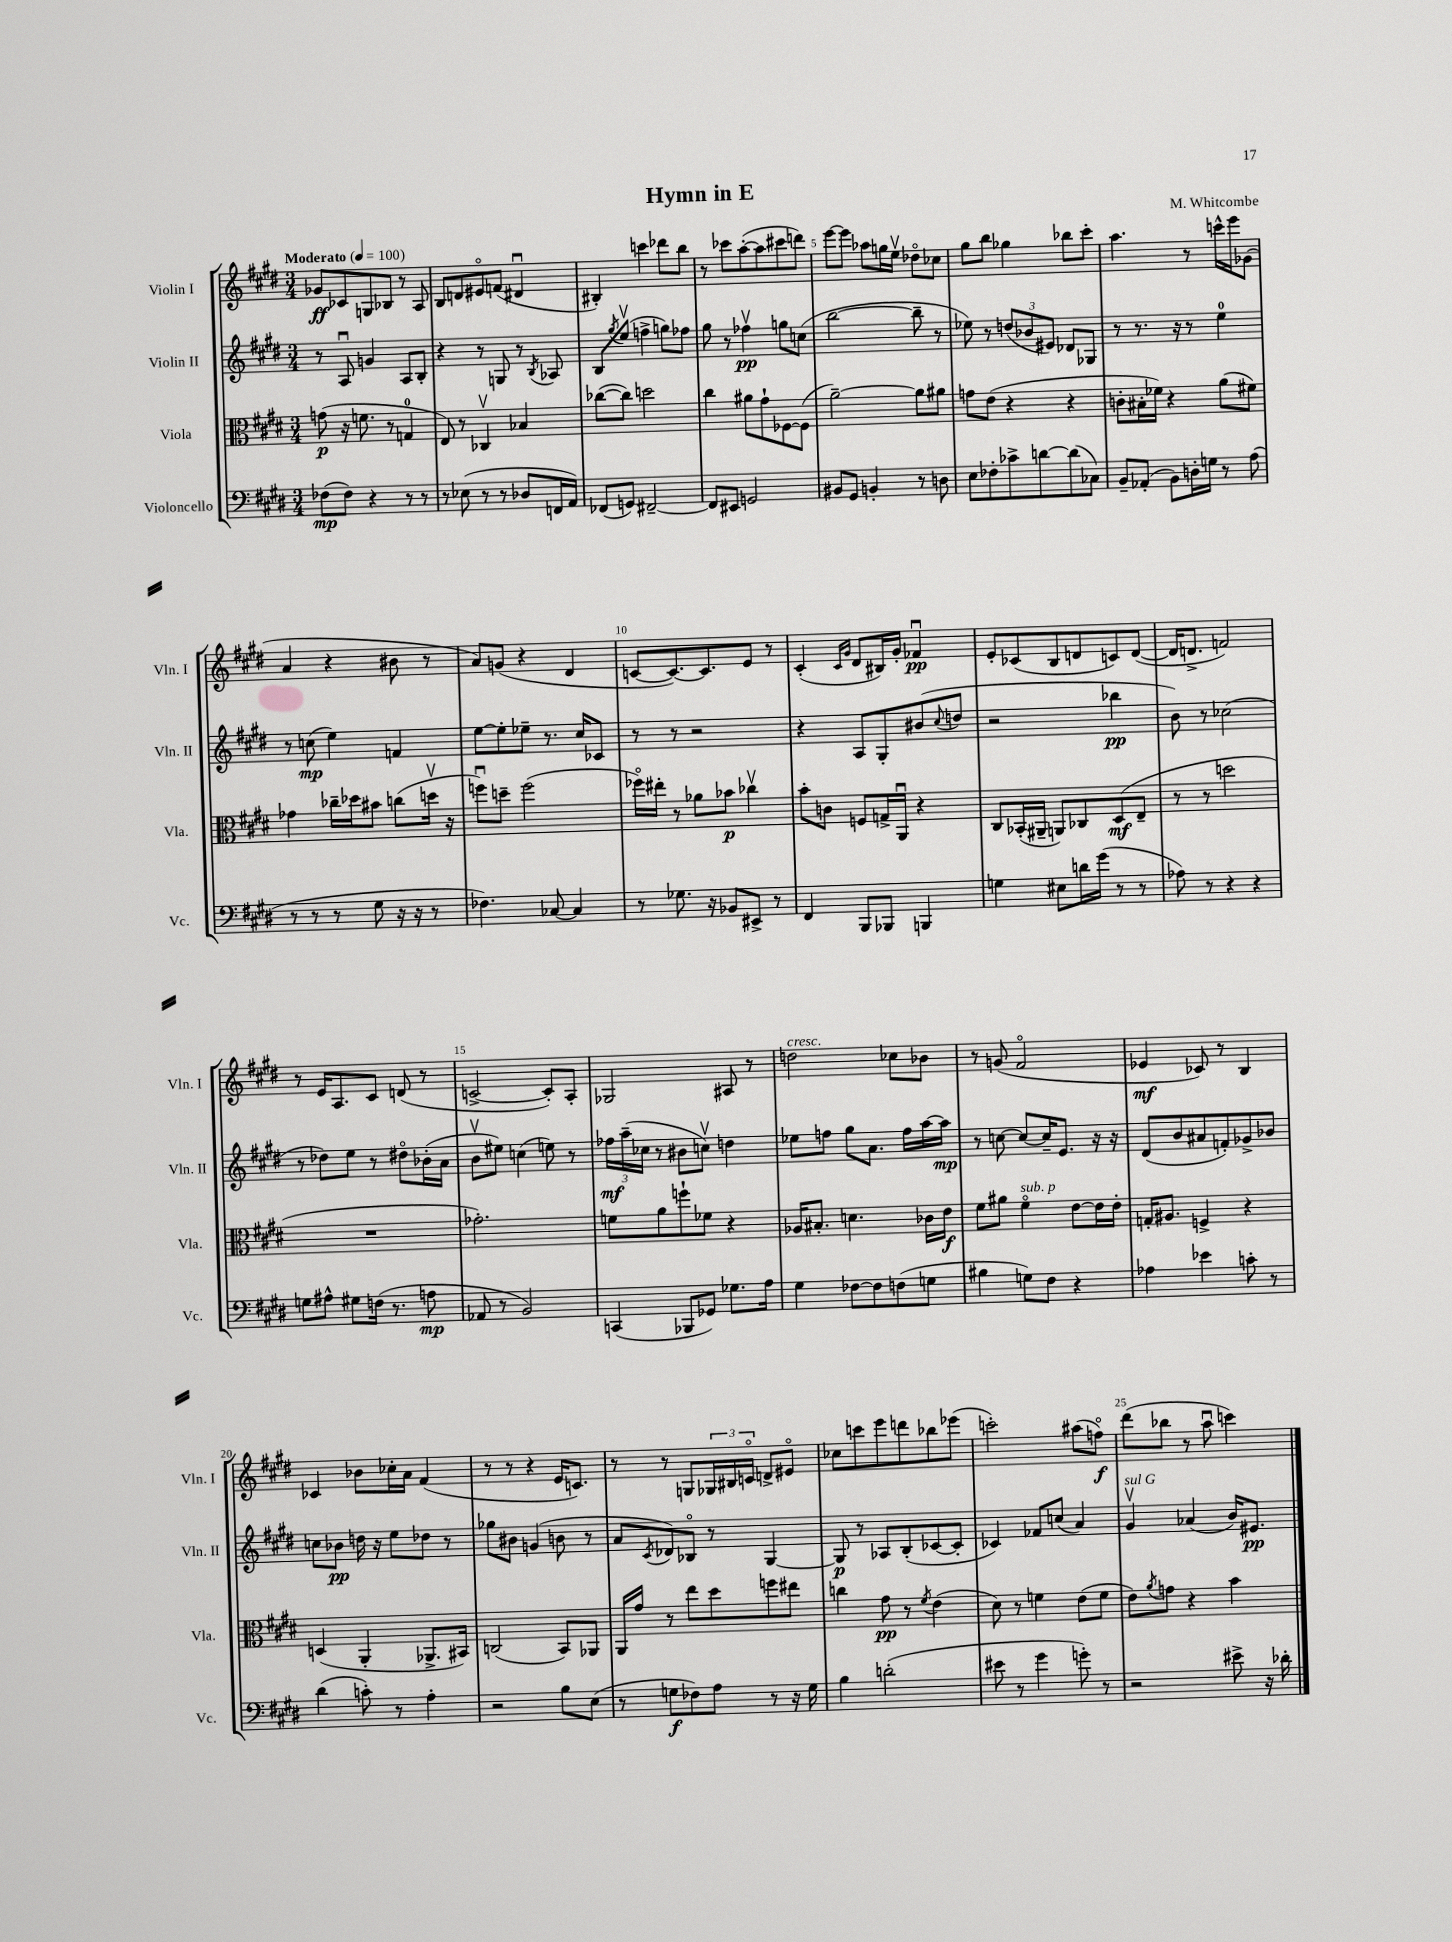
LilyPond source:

\header { title = "Hymn in E" composer = "M. Whitcombe" }
<<
\new StaffGroup <<
\new Staff = "s0" \with { instrumentName = "Violin I" shortInstrumentName = "Vln. I" } {
    \clef treble \key e \major \numericTimeSignature \time 3/4 \tempo "Moderato" 4 = 100
    ges'8\ff ces'8 g8 bes8 r8 a8 |
    b8 d'8 eis'8\flageolet f'8( dis'4\downbow |
    bis4-.) c'''4 des'''8 b''8 |
    r8 ces'''8 a''8~-.( a''8 cis'''8 d'''8) |
    e'''8~ e'''8 aes''8 g''16 e''16\upbow des''8\flageolet ces''8 |
    gis''8 b''8 ges''4 bes''8 cis'''8-. |
    a''4. r8 c'''16-^ e'''16 ges'8( |
    a'4 r4 bis'8 r8 |
    a'8) g'8( r4 dis'4 |
    c'8~ c'8.~) c'8. e'8 r8 |
    cis'4-.( \grace { cis'16 gis'16 } dis'8 bis16) gis'16-. fes'4\downbow\pp |
    e'8-. ces'8( b8 d'8 c'8) d'8~( |
    d'16 d'8.-> f'2) |
    r8 e'16 a8. cis'8 d'8( r8 |
    c'2~-> c'8-.) a8-. |
    ges2 ais8 r8 |
    d''2^\markup { \italic "cresc." } ces''8 bes'8 |
    r8 g'8( fis'2\flageolet |
    ees'4\mf ces'8) r8 b4 |
    ces'4 bes'8 ces''16-. a'16 fis'4( |
    r8 r8 r4 e'16 c'8.) |
    r8 r8 g8 \tuplet 3/2 { ges16 bis16 c'16\flageolet } d'8-> eis'8\flageolet |
    ces''8 c'''8 e'''8 d'''8 bes''8 ees'''8( |
    c'''2-.) ais''8( f''8\flageolet\f) |
    dis'''8( bes''8 r8 a''8\downbow c'''4) \bar "|." |
}
\new Staff = "s1" \with { instrumentName = "Violin II" shortInstrumentName = "Vln. II" } {
    \clef treble \key e \major \numericTimeSignature \time 3/4
    r8 a8\downbow g'4 a8 b8-. |
    r4 r8 g8 r8 \acciaccatura { b8 } aes8 |
    b8 \acciaccatura { gis''8 } e''8\upbow( f''4-> g''8) fes''8 |
    gis''8 r8 fes''4\upbow\pp g''8 c''8( |
    b''2~ b''8-- r8 |
    ees''8) r8 \tuplet 3/2 { d''8( bes'8 eis'8) } des'8 ges8 |
    r8 r8. r16 r8 e''4-0 |
    r8 c''8\mp( e''4) f'4 |
    e''8~ e''8-. ees''8-- r8. cis''16 ces'8 |
    r8 r8 r2 |
    r4 a8 gis8-. bis'8( \appoggiatura { cis''8 } d''8 |
    r2 bes''4\pp |
    b'8) r8 ces''2( |
    r8 des''8) e''8 r8 dis''8\flageolet bes'16-.( a'16 |
    b'8\upbow eis''8) c''4( e''8) r8 |
    \tuplet 3/2 { fes''16\mf a''16--( ces''16 } r8 bis'8 c''8\upbow) d''4 |
    ees''8 f''8 gis''8 a'8. f''16 a''16~ a''16\mp |
    r8 c''8~ c''8~ c''16-- e'8. r16 r16 |
    dis'8( b'8 ais'8 f'8-.) ges'8-> bes'8 |
    c''8 bes'8\pp d''16 r16 e''8 des''8 r8 |
    ges''8 bis'8 g'4( b'8 r8 |
    a'8 \acciaccatura { cis'8 } des'8) bes8\flageolet r8 gis4~ |
    gis8\p r8 aes8 b8-.( ces'8~ ces'8-. |
    ces'4) fes'8 c''8( a'4) |
    gis'4\upbow^\markup { \italic "sul G" } aes'4( b'16) eis'8.\pp \bar "|." |
}
\new Staff = "s2" \with { instrumentName = "Viola" shortInstrumentName = "Vla." } {
    \clef alto \key e \major \numericTimeSignature \time 3/4
    g'8\p( r16 f'8. r8 g4-0 |
    e8) r8 ces4\upbow bes4 |
    ces''8~( ces''8) d''2 |
    cis''4 ais'8 gis'8-! fes8~ fes8( |
    a'2~--) a'8 ais'8 |
    g'8 e'8( r4 r4 |
    c'8-. bis16-. fes'16) r4 a'8( fis'8) |
    ges'4 ces''16-- des''16 bis'8 c''8( d''16\upbow r16 |
    f''8\downbow) d''8-- f''2( |
    fes''16\flageolet) eis''16-. r8 aes'8 bes'8\p ces''4\upbow |
    b'8-. c'8 f8 g16-> a,16\downbow r4 |
    cis8 bes,16-.( ais,16-- a,8) ces8 dis8\mf( e8-- |
    r8 r8 d''2 |
    R2. |
    ges'2.-.) |
    f'8 a'8 f''8-! fes'8 r4 |
    aes16 bis8.-. d'4. ces'16 e'16\f |
    fis'8 ais'8 fis'4\flageolet^\markup { \italic "sub. p" } e'8~ e'16 e'16-. |
    g16-. ais8. f4-> r4 |
    d4( a,4-. aes,8.-> bis,16) |
    c2( b,8) aes,8 |
    a,16 gis'16 r8 e''8 dis''8 f''8 eis''8 |
    c''4 gis'8\pp r8 \acciaccatura { fis'8 } e'4( |
    dis'8) r8 f'4 e'8( f'8 |
    e'8) \acciaccatura { a'8 } g'8 r4 b'4 \bar "|." |
}
\new Staff = "s3" \with { instrumentName = "Violoncello" shortInstrumentName = "Vc." } {
    \clef bass \key e \major \numericTimeSignature \time 3/4
    fes8\mp( fes8) r4 r8 r8 |
    r8 ees8( r8 r8 des8 f,16 a,16) |
    fes,8( g,8) fis,2~-- |
    fis,8 eis,8 g,2 |
    bis,8 gis,8 b,4-. r8 d8 |
    e8 fes8-. ces'8-> d'8~ d'8( ces8) |
    b,8-- aes,8-.( b,8) d16-. g16 r8 a8( |
    r8 r8 r8 gis8 r16 r16 r8 |
    fes4.) ces8~ ces4 |
    r8 ges8. r16 bes,8 eis,8-> r8 |
    fis,4 b,,8 bes,,8 b,,4 |
    g4 eis8 d'16 gis'16( r8 r8 |
    aes8) r8 r4 r4 |
    g8 ais8-^ gis8 f16( r8. a8\mp |
    aes,8 r8 b,2) |
    c,4( bes,,8 ges,8) ges8. a16 |
    gis4 fes8~ fes8 f8( g8 |
    bis4 g8) fis8 r4 |
    aes4 ees'4 c'8-. r8 |
    dis'4( c'8-.) r8 a4-. |
    r2 b8 e8( |
    r8 g8\f fes8) a8 r8 r16 g16 |
    b4 d'2-.( |
    eis'8 r8 gis'4 g'8-.) r8 |
    r2 eis'8-> r16 des'16-. \bar "|." |
}
>>
>>
\layout { \context { \Score \override BarNumber.break-visibility = ##(#f #t #t) barNumberVisibility = #(every-nth-bar-number-visible 5) } }
